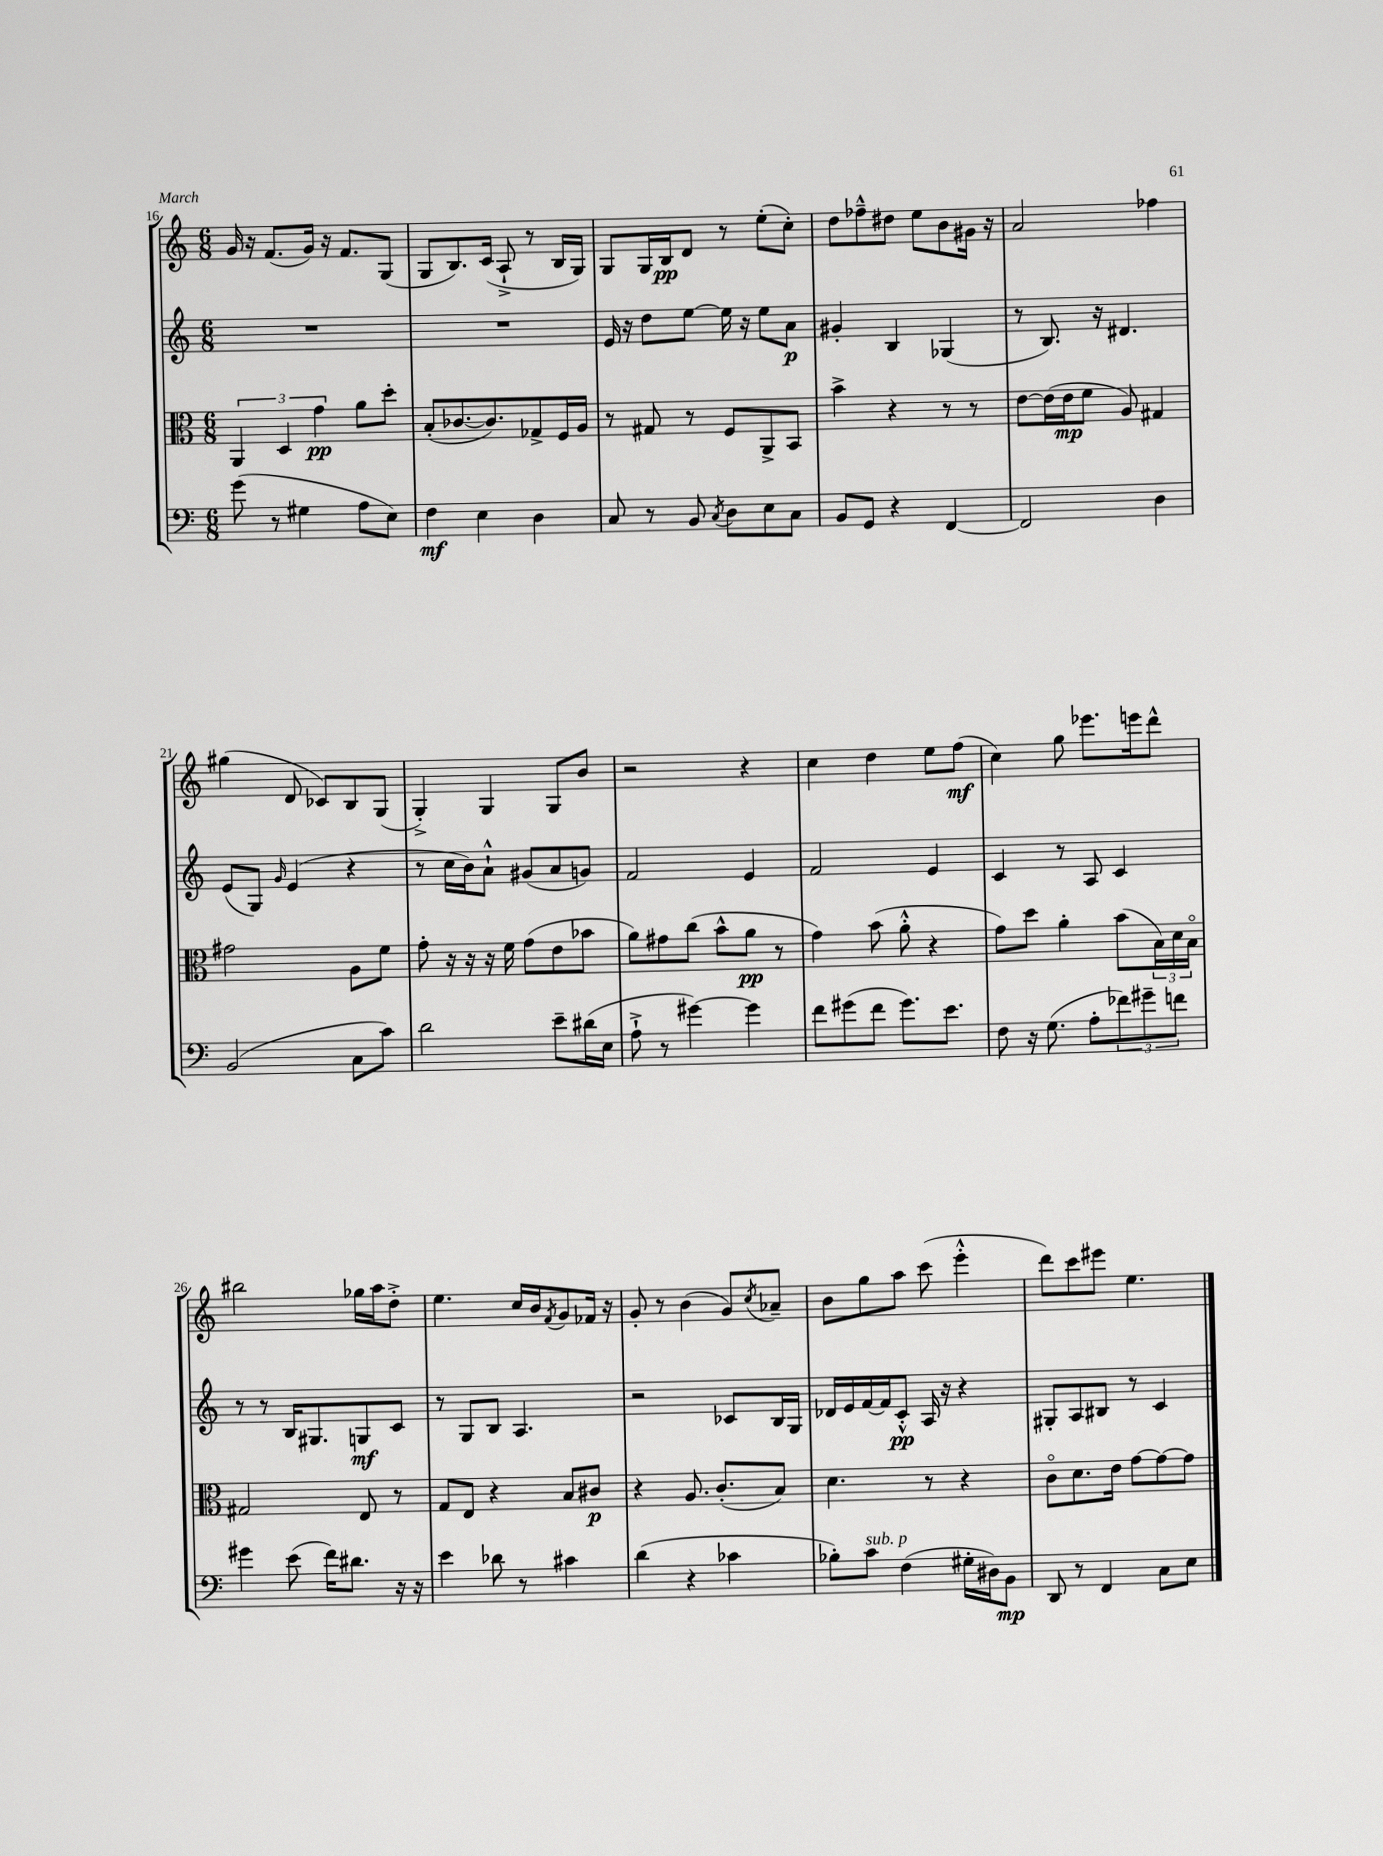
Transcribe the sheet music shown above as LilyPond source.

<<
\new StaffGroup <<
\new Staff = "s0" {
    \clef treble \key c \major \numericTimeSignature \time 6/8
    g'16 r16 f'8.( g'16) r16 f'8. g8( |
    g8 b8.) c'16( a8-!-> r8 b16 g16) |
    g8 g16 b16\pp d'8 r8 e''8-.( c''8-.) |
    d''8 fes''8---^ dis''8 e''8 b'8 gis'16 r16 |
    a'2 fes''4 |
    gis''4( d'8 ces'8) b8 g8( |
    g4-.->) g4 g8 b'8 |
    r2 r4 |
    c''4 d''4 e''8 f''8\mf( |
    c''4) g''8 ees'''8. e'''16 d'''8-^ |
    bis''2 ges''16 a''16 d''8-.-> |
    e''4. c''16 b'16 \acciaccatura { f'8 } g'8 fes'16 r16 |
    g'8-. r8 b'4( g'8) \acciaccatura { c''8 } aes'8-- |
    b'8 g''8 a''8 c'''8( e'''4-.-^ |
    d'''8) c'''8 eis'''8 e''4. \bar "|." |
}
\new Staff = "s1" {
    \clef treble \key c \major \numericTimeSignature \time 6/8
    R2. |
    R2. |
    e'16 r16 d''8 e''8~ e''16 r16 e''8 a'8\p |
    gis'4-. b4 ges4( |
    r8 b8.) r16 dis'4. |
    e'8( g8) \grace { g'16 } e'4( r4 |
    r8 c''16 b'16) a'8-!-^ gis'8( a'8 g'8) |
    f'2 e'4 |
    f'2 e'4 |
    c'4 r8 a8 c'4 |
    r8 r8 b16 gis8. g8\mf c'8 |
    r8 g8 b8 a4. |
    r2 ces'8 b16 g16 |
    des'16 e'16 f'16~ f'16 c'8-.-^\pp a16 r16 r4 |
    gis8-. a8 bis8 r8 c'4 \bar "|." |
}
\new Staff = "s2" {
    \clef alto \key c \major \numericTimeSignature \time 6/8
    \tuplet 3/2 { a,4 d4 g'4\pp } a'8 d''8-. |
    b8-.( ces'8.~ ces'8.) ges8-> f16 a16 |
    r8 gis8 r8 f8 a,8-> b,8 |
    b'4-> r4 r8 r8 |
    e'8~ e'16( e'16\mp f'8 a8) gis4 |
    gis'2 a8 f'8 |
    g'8-. r16 r16 r16 f'16 g'8( e'8 bes'8 |
    a'8) gis'8 c''8( b'8-^ a'8\pp r8 |
    g'4) b'8( a'8-.-^ r4 |
    g'8) d''8 a'4-. b'8( \tuplet 3/2 { b16) d'16 b16\flageolet } |
    gis2 e8 r8 |
    g8 e8 r4 b8 cis'8\p |
    r4 a8. c'8.-.( b8) |
    d'4. r8 r4 |
    c'8\flageolet d'8. e'16 g'8~ g'8~ g'8 \bar "|." |
}
\new Staff = "s3" {
    \clef bass \key c \major \numericTimeSignature \time 6/8
    g'8( r8 gis4 a8 e8) |
    f4\mf e4 d4 |
    c8 r8 b,8 \acciaccatura { c8 } d8 e8 c8 |
    b,8 g,8 r4 f,4~ |
    f,2 d4 |
    b,2( c8 c'8) |
    d'2 e'8-- dis'16( e16 |
    a8-!-> r8 gis'4~) gis'4 |
    f'8 gis'8( f'8 gis'8.) e'8. |
    f8 r16 g8.( a8-. \tuplet 3/2 { fes'8) gis'8-- f'8 } |
    gis'4 e'8( f'16) dis'8. r16 r16 |
    e'4 des'8 r8 cis'4 |
    d'4( r4 ces'4 |
    bes8-.) c'8^\markup { \italic "sub. p" } f4( gis16-. dis16) b,8\mp |
    d,8 r8 f,4 c8 e8 \bar "|." |
}
>>
>>
\layout { \context { \Score currentBarNumber = #16 } }
